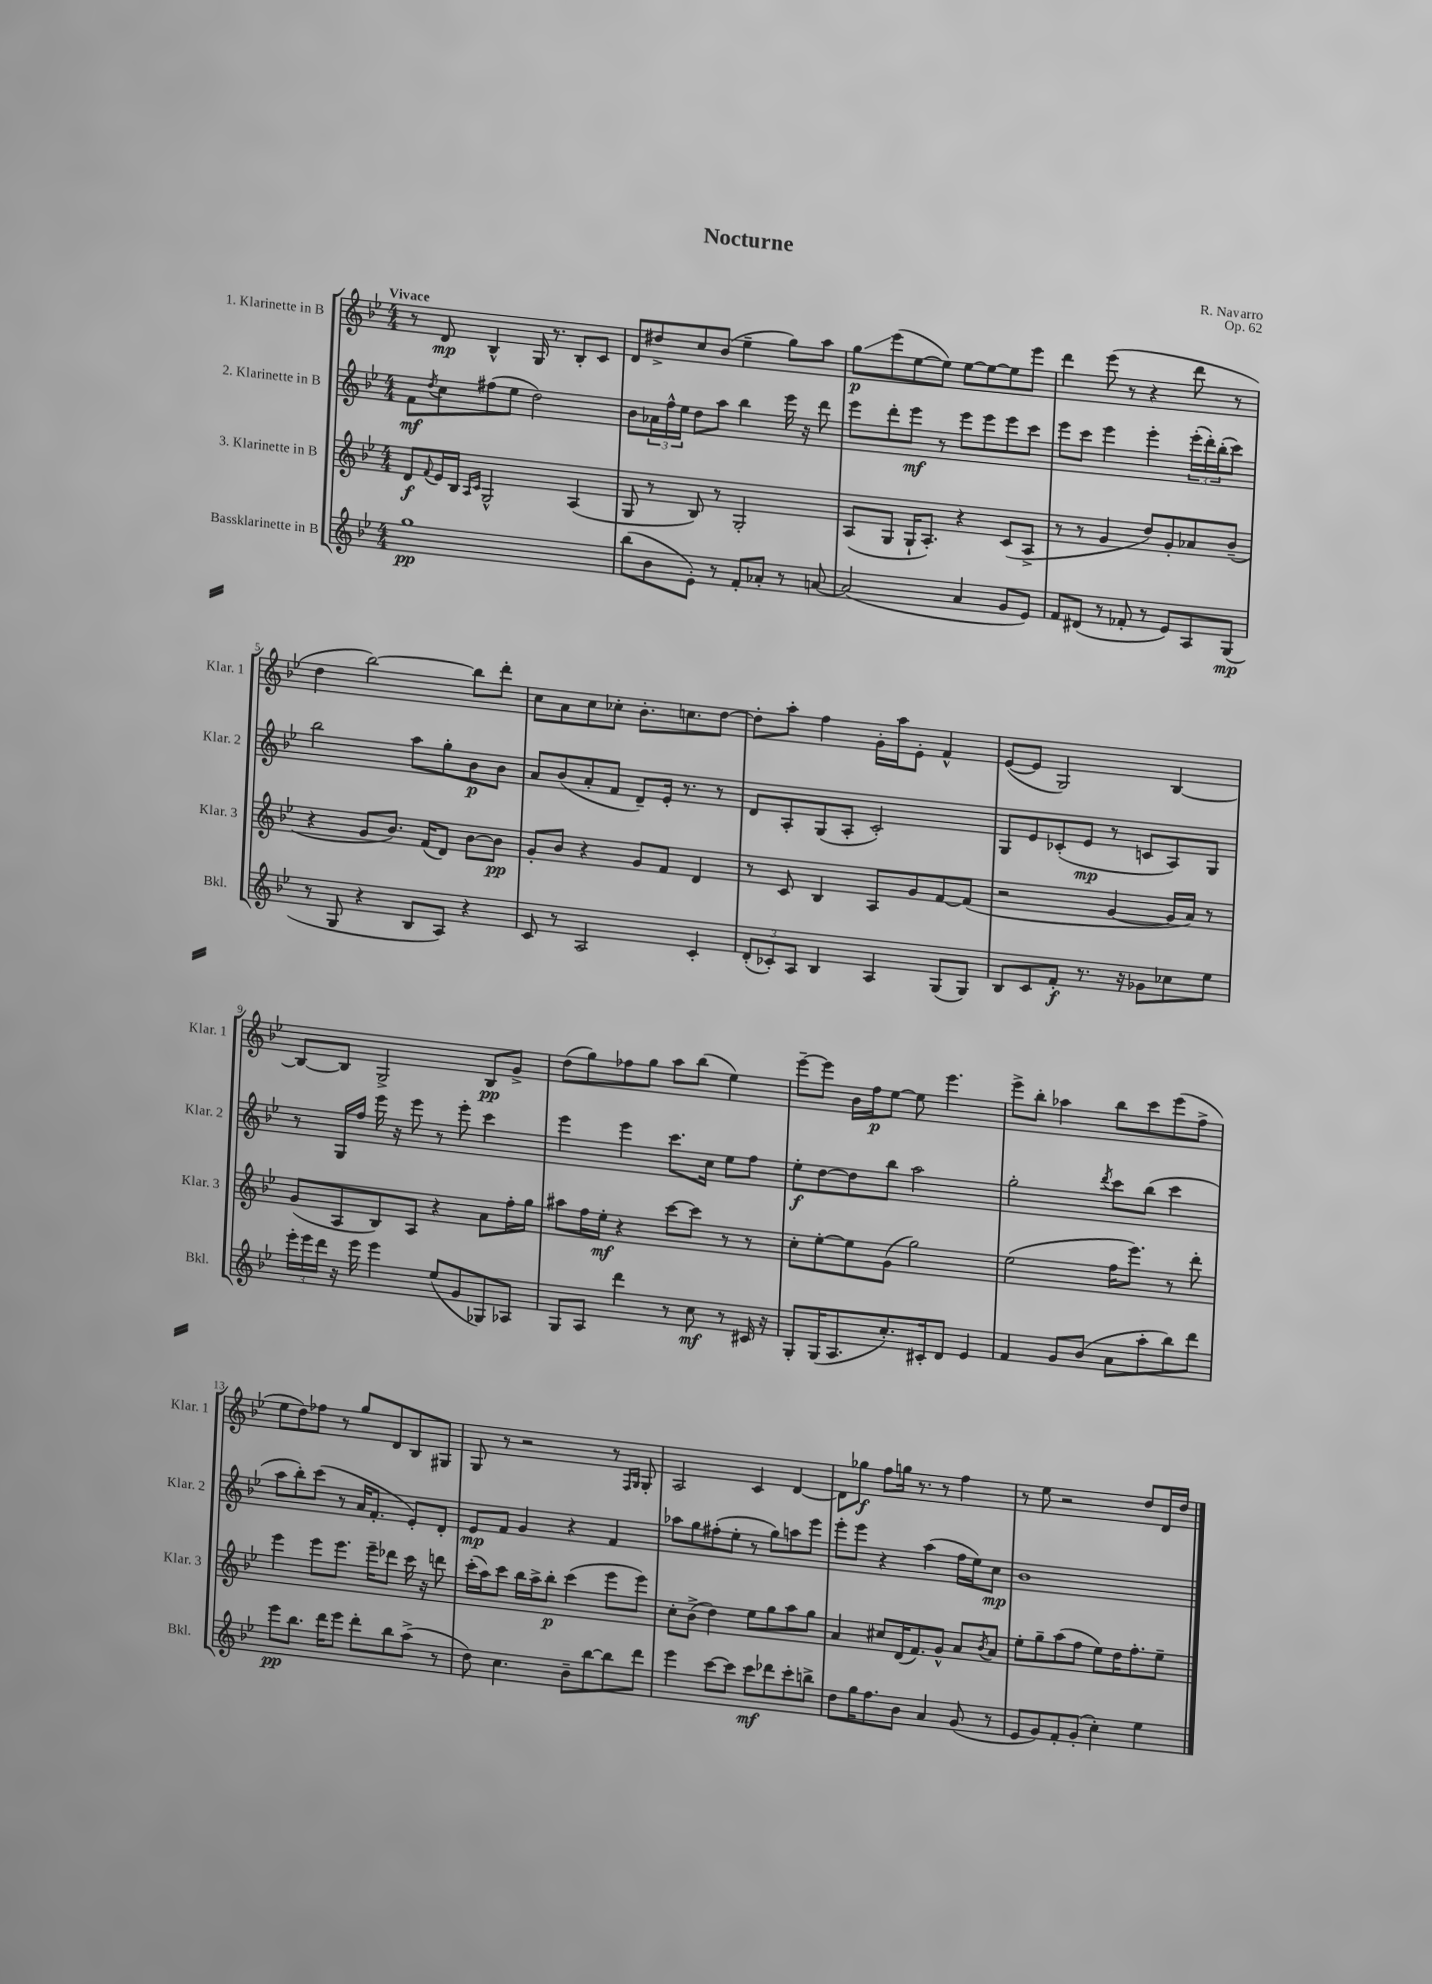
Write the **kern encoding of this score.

**kern	**kern	**kern	**kern
*staff4	*staff3	*staff2	*staff1
*clefG2	*clefG2	*clefG2	*clefG2
*k[b-e-]	*k[b-e-]	*k[b-e-]	*k[b-e-]
*M4/4	*M4/4	*M4/4	*M4/4
1gg	8d	8f	8r
.	8qqf	8qdd	.
.	16e-	8cc	8d
.	16B-	.	.
.	16qqA	.	.
.	16qqc	.	.
.	2G^^	(8ff#	4B-^^
.	.	8ee-	.
.	.	2dd)	16G
.	.	.	8.r
.	(4A	.	8B-'
.	.	.	8c
=	=	=	=
(8bb-	8G	8b-	8d
8b-	8r	24a-	8dd#^
.	.	24ff^^	.
.	.	24ee-	.
8e-')	8B-)	8dd	8cc
8r	8r	8aa	(8b-
8f'	2G'	4bb-	4ee-~
8a-'	.	.	.
8r	.	16eee-	8gg)
.	.	16r	.
[8a	.	8ddd	8aa
=	=	=	=
(2a]	(8A	8eee-	8gg
.	8G	8ddd'	(8eee-
.	16G`	8eee-	[8ee-
.	8.A')	.	.
.	.	8r	8ee-])
4a	4r	8eee-	[8ee-
.	.	8eee-	8ee-_
8g	(8c	8eee-	8ee-]
8e-)	8A^	8ccc	8eee-
=	=	=	=
8f	8r	8eee-	4ddd
(8d#	8r	8ccc	.
8r	4g	4eee-	(8eee-
8f-'	.	.	8r
8r	8dd)	4eee-'	4r
8e-)	8g'	.	.
8A	8a-	(24eee-'	8ddd
.	.	24ddd')	.
.	.	(24bb-'	.
(8G	(8b-~	8ccc)	8r
=	=	=	=
8r	4r	2bb-	4dd
8G	.	.	.
4r	8g	.	[2bb-)
.	8.b-)	.	.
8B-	.	8aa	.
.	(16f	.	.
8A)	8d)	8gg'	.
4r	[8b-	8b-	8bb-]
.	8b-]	8b-	8ddd'
=	=	=	=
8c	8g'	8a	8cc
8r	8b-	(8b-	8a
2A	4r	8a'	8cc
.	.	8f	8cc-'
.	8g	8d~)	8.b-'
.	8f	16e-'	.
.	.	8.r	8.cc
4c'	4d	.	.
.	.	8r	[8dd
=	=	=	=
(12d'	8r	8d	8dd']
12c-')	.	.	.
.	8c	8A'	8aa'
12A	.	.	.
4B-	4B-	(8G	4ff
.	.	8A'	.
4A	8A	2c')	16g'
.	.	.	16aa
.	8g	.	8e-'
(8G	[8f	.	4f^^
8G)	(8f]	.	.
=	=	=	=
8B-	2r	8G	([8e-
8c	.	8e-	8e-]
8f'	.	(8c-'	2G)
8.r	.	8e-	.
.	[4g	8r	.
16r	.	.	.
8g-	.	8c	.
8cc-	16g]	8A)	[4B-
.	16a)	.	.
8ee-	8r	8G	.
=	=	=	=
24eee-'	(8g	8r	8B-_
24eee-	.	.	.
24ddd	.	.	.
16r	8A	16G	8B-]
16eee-	.	16ff	.
4eee-	8B-)	16eee-	2G^
.	.	16r	.
.	8A	8eee-	.
(8ee-	4r	8r	.
8g	.	8eee-'	.
8G-)	8a	4ccc	8B-
8A-	16ff'	.	8g^
.	16gg	.	.
=	=	=	=
8G	8aa#	4eee-	(8dd
8A	16ff	.	8gg)
.	16ee-'	.	.
4ddd	4r	4eee-	8ff-
.	.	.	8gg
8r	[8ccc	8.ccc	8aa
8cc	8ccc]	.	(8bb-
.	.	16cc	.
8r	8r	8ee-	4ee-)
16c#	8r	8ff	.
16r	.	.	.
=	=	=	=
8G'	8cc'	8ee-'	[8eee-~
(16G	[8ee-'	[8dd	8eee-]
8.A	.	.	.
.	8ee-]	8dd]	16b-
.	.	.	16ff
8.cc')	(8g	8bb-	[8ee-
.	2gg)	2aa	8ee-]
16c#'	.	.	.
8d	.	.	4.eee-
4e-	.	.	.
=	=	=	=
4f	(2ee-	2gg'	8eee-^
.	.	.	8bb-'
8g	.	.	4aa-
(8b-	.	.	.
.	.	8qddd	.
8a	16ff	8ccc	8bb-
.	8.eee-)	.	.
8aa'	.	(8bb-	8ccc
8bb-)	8r	4ccc	(8eee-
8ddd	8ddd'	.	8ff^
=	=	=	=
8eee-	4eee-	8aa	8ee-
8.bb-	.	8bb-')	8dd)
.	8eee-	(8ccc	8ff-
16ddd	.	.	.
8eee-	8.eee-	8r	8r
8ddd'	.	16a	8gg
.	16eee-~	8.f'	.
8bb-	8ddd-	.	8d
(8aa^	16ccc	8e-')	8B-
.	16r	.	.
8r	8ddd	8d'	8G#
=	=	=	=
8dd)	(16ccc'	8e-	8G
.	16aa)	.	.
4.cc	8ccc	8f	8r
.	16bb-	4g	2r
.	16aa^	.	.
.	8bb-'	.	.
8b-~	(4ccc	4r	.
[8bb-	.	.	.
8bb-]	8eee-	4f	8r
.	.	.	16qqF
.	.	.	16qqG
8ddd	8eee-)	.	8G'
=	=	=	=
4eee-	8cc'	8aa-	2A
.	(8b-^	8gg	.
[8ccc	4dd)	(8ff#'	.
8ccc]	.	8ee-'	.
8ccc	8ee-	8r	4c
8ddd-	8gg	8gg)	.
8ccc'	8aa	8aa	[4d
8bb^	8gg	8eee-	.
=	=	=	=
8dd	4a	8eee-'	8d]
16gg	.	8eee-	8gg-
8.ff	.	.	.
.	8cc#	4r	8ff
8b-	(16d	.	16gg
.	8.f)	.	8.r
4a	.	(4aa	.
.	8g^^	.	8r
(8g	8a	16ff	4ff
.	.	16ee-)	.
.	8qb-	.	.
8r	8a	8cc	.
=	=	=	=
8e-	8ee-'	1b-	8r
8g)	8gg~	.	8ee-
8f'	(8aa	.	2r
(8g'	8ff	.	.
4cc')	8ee-)	.	.
.	16dd	.	.
.	8.ff'	.	.
4ee-	.	.	8dd
.	8ee-~	.	16d
.	.	.	16dd
==	==	==	==
*-	*-	*-	*-
